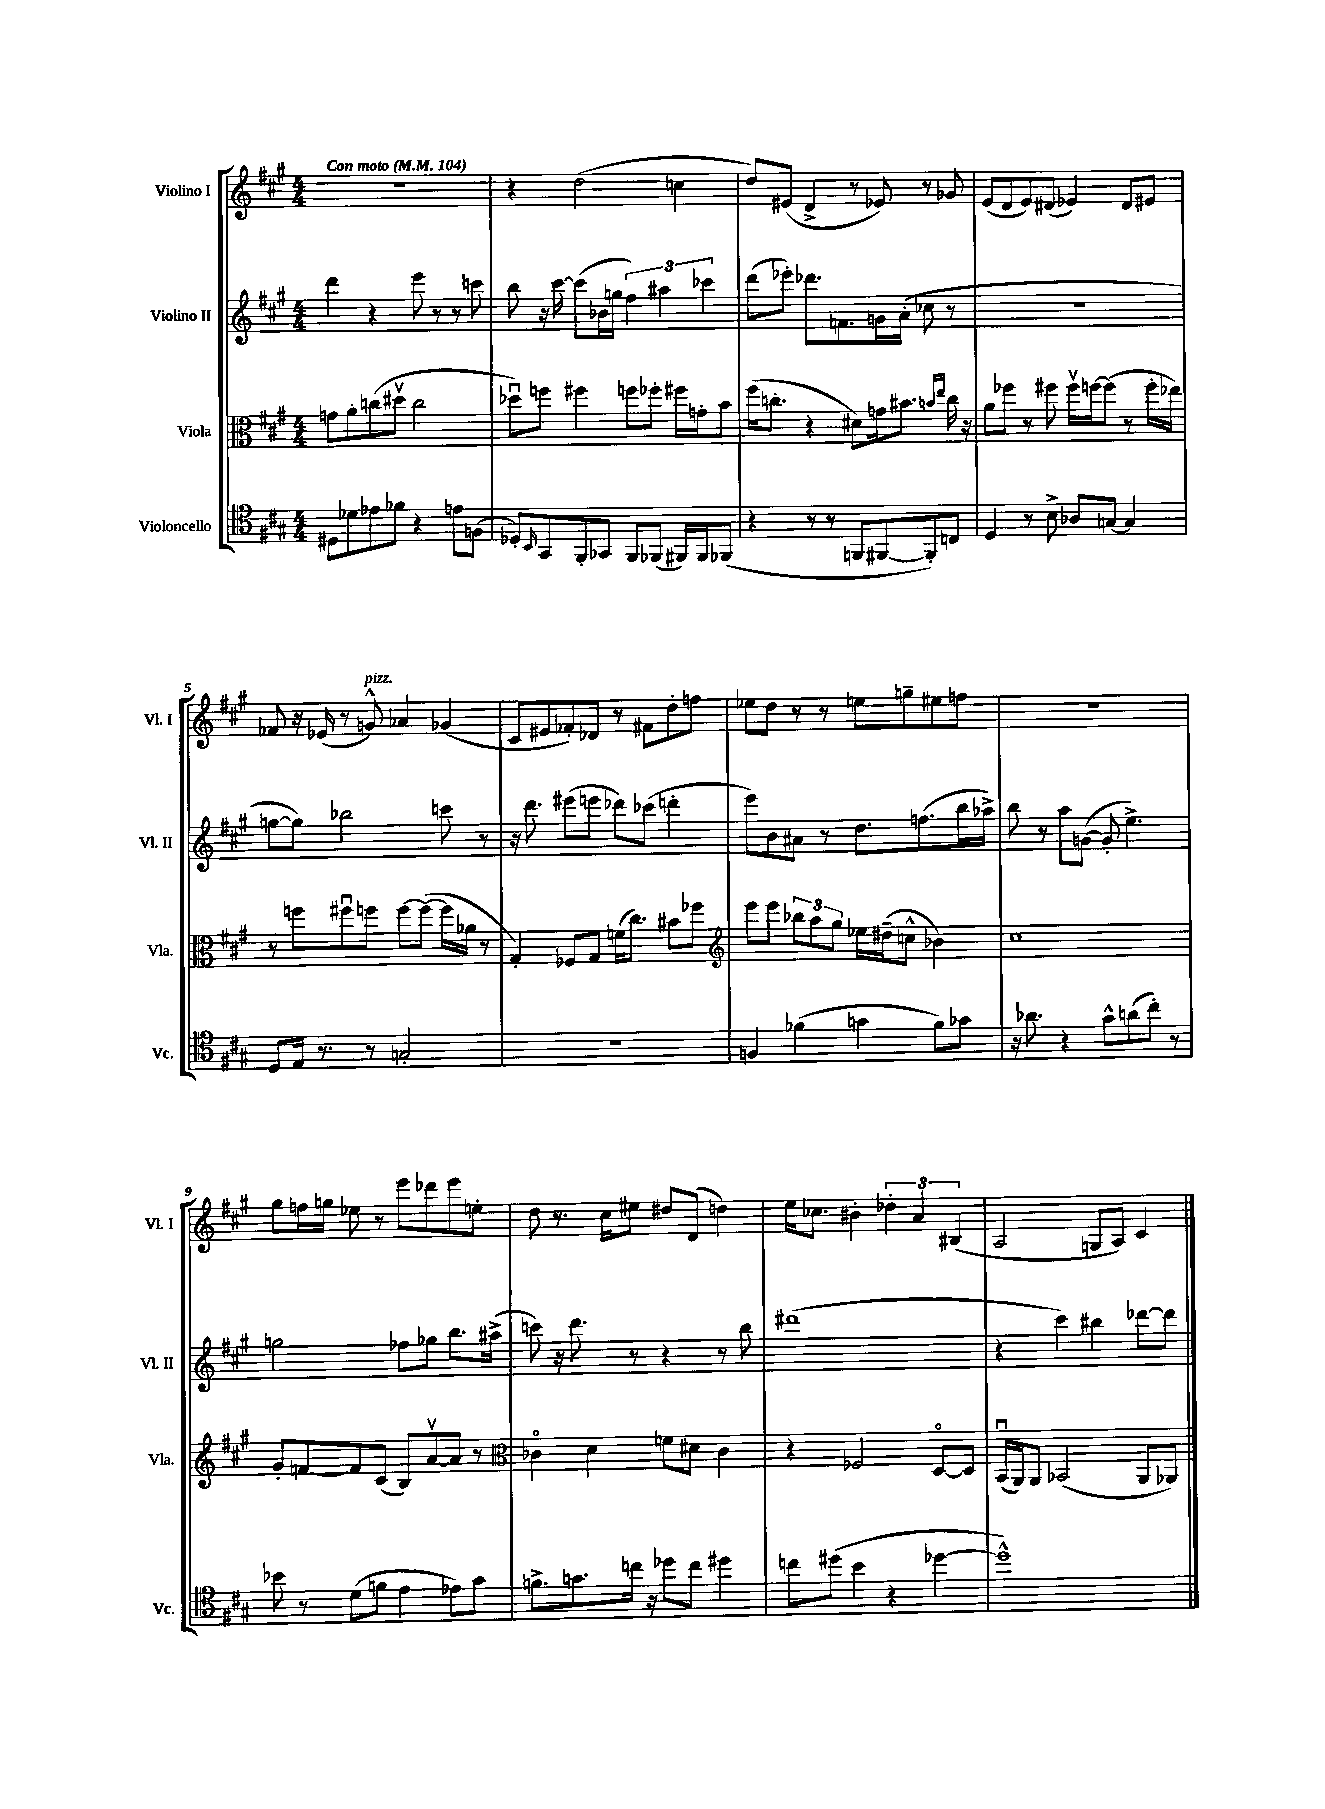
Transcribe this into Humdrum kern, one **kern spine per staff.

**kern	**kern	**kern	**kern
*staff4	*staff3	*staff2	*staff1
*clefC4	*clefC3	*clefG2	*clefG2
*k[f#c#g#]	*k[f#c#g#]	*k[f#c#g#]	*k[f#c#g#]
*M4/4	*M4/4	*M4/4	*M4/4
*MM104	*MM104	*MM104	*MM104
8D#	8g	4ddd	1r
8d-	8a'	.	.
8e-	(8cc	4r	.
8f-	8dd#v	.	.
4r	2cc	8eee	.
.	.	8r	.
8e	.	8r	.
(8F	.	8ccc	.
=	=	=	=
8D-')	8dd-u)	8bb	4r
16qqBB	.	.	.
8GG#	8ff	16r	.
.	.	[16ccc#	.
8FF#'	4ff#	(8ccc#]	(2dd
8GG-	.	16b-	.
.	.	16gg	.
8FF#	8ff	6ff#)	.
(8FF-	8ff-'	.	.
.	.	6aa#	.
16FF#)	16ff#	.	4cc
16FF#	16g'	.	.
.	.	6ccc-	.
(8FF-	8b	.	.
=	=	=	=
4r	(16ff#	(8ddd	8dd)
.	8.cc'	.	.
.	.	8eee-')	(8e#
8r	4r	8.ddd-	4d^
8r	.	.	.
.	.	8.f	.
8FF	8d#)	.	8r
[8FF#	16g	16g	8e-)
.	8.b#	(16a'	.
8FF#'])	.	8cc-	8r
.	16qqb	.	.
.	16qqee	.	.
8C	16cc	8r	8g-
.	16r	.	.
=	=	=	=
4D	8a	1r	(8e
.	8ff-	.	8d
8r	8r	.	8e)
8B^	8ff#	.	(8d#
8A-	16ff#v	.	4e-)
.	[16ff	.	.
[8G	(8ff]	.	.
4G]	8r	.	8d#
.	16ff'	.	8e#
.	16ee-)	.	.
=	=	=	=
8D	8r	[8gg	8f-
16E	8ff	8gg])	16r
8.r	.	.	(16e-
.	8ff#u	2bb-	8r
8r	8ff	.	8g^^)
2G'	[8ff	.	4a-
.	(8ff_	.	.
.	16ff]	8ccc	(4g-
.	16a-	.	.
.	8r	8r	.
=	=	=	=
1r	4G#')	16r	8c#
.	.	8.ddd	.
.	.	.	8e#
.	8F-	(8eee#	8f-')
.	8G#	8eee	8d-
.	(16f	8ddd-)	8r
.	8.cc#)	.	.
.	.	(8ccc-	8f#
.	8b#	4ddd'	8dd'
.	8ff-	.	8ff
=	=	=	=
*	*clefG2	*	*
4F	8eee	8eee)	8ee-
.	8eee	8b	8dd
(4f-	12bb-	8a#	8r
.	12aa	.	.
.	.	8r	8r
.	12gg#	.	.
4g	16ee-	8.dd	8ee
.	(16dd#~	.	.
.	8cc^^	.	8gg~
.	.	(8.ff	.
8f-)	4b-)	.	8ee#
8g-	.	16bb	8ff
.	.	16aa-^)	.
=	=	=	=
16r	1cc#	8bb	1r
8.a-	.	.	.
.	.	8r	.
4r	.	8aa	.
.	.	([8g	.
8g#^^	.	8g']	.
(8a	.	4.ee^)	.
8cc#')	.	.	.
8r	.	.	.
=	=	=	=
8b-	8g#'	2gg	8gg#
8r	[8f	.	16ff
.	.	.	16gg
(8d	8f]	.	8ee-
8f	(8c#	.	8r
4e	8B)	8ff-	8eee
.	[8av	8gg-	8ddd-
8e-)	8a]	8.bb	8eee
8g#	8r	.	8ee'
.	.	(16aa#^	.
=	=	=	=
*	*clefC3	*	*
8.f^	4c-o	8ccc)	8dd
.	.	16r	8.r
8.g	.	8.ddd	.
.	4d	.	.
.	.	.	16cc#
16cc	.	8r	8ee#
16r	.	.	.
8dd-	8f	4r	8dd#
8cc	8d#	.	(8d
4dd#	4c-	8r	4dd)
.	.	8bb	.
=	=	=	=
8cc	4r	(1ddd#	16ee
.	.	.	8.cc-
(8dd#	.	.	.
4b	2F-	.	4b#'
4r	.	.	6dd-'
.	.	.	6a
[4dd-	[8Do	.	.
.	.	.	(6B#
.	8D]	.	.
=	=	=	=
1dd-^^])	(16BBu	4r	2A
.	16AA)	.	.
.	8AA	.	.
.	(2BB-	4ccc#)	.
.	.	4bb#	8G
.	.	.	8A)
.	8AA	[8ddd-	4c#
.	8AA-)	8ddd-]	.
==	==	==	==
*-	*-	*-	*-
